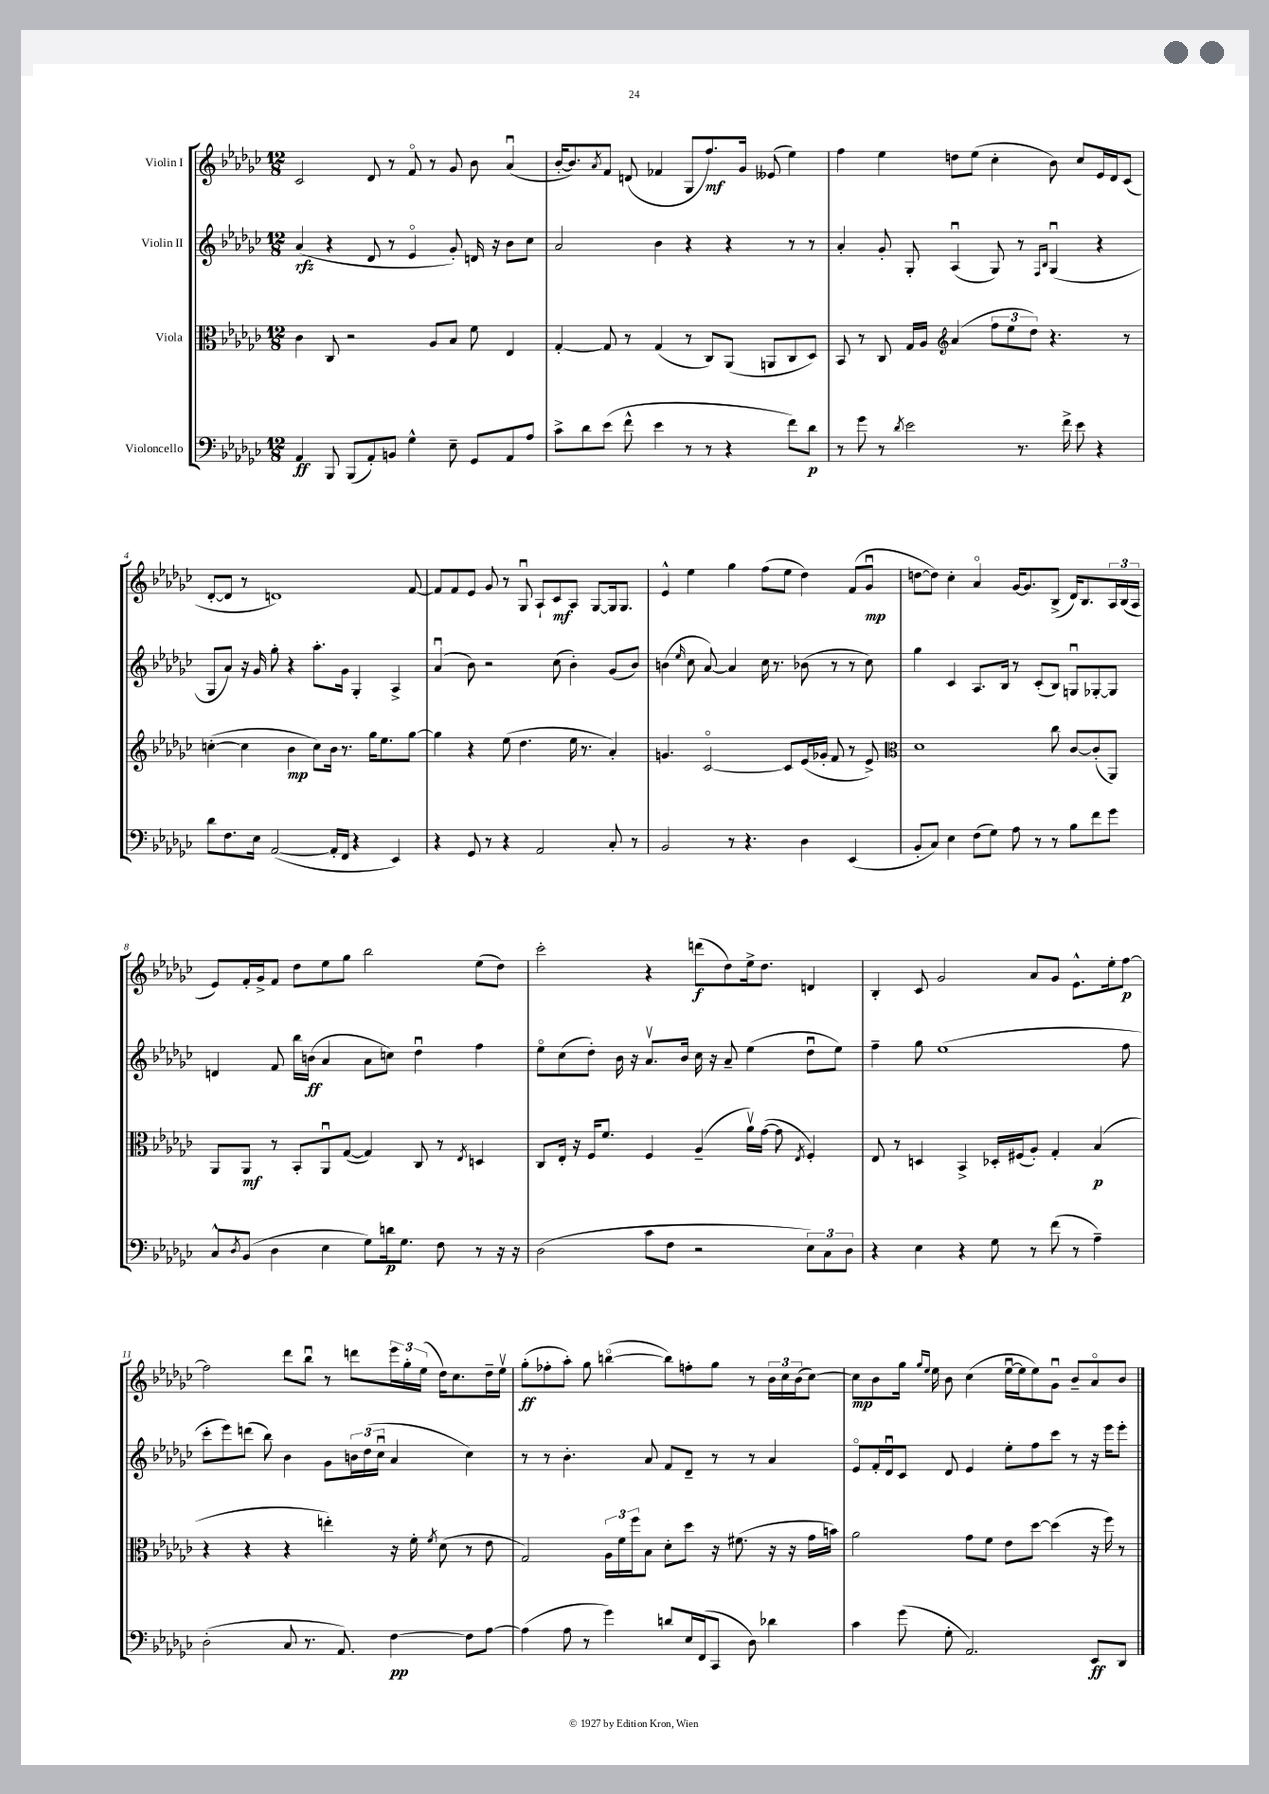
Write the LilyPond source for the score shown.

<<
\new StaffGroup <<
\new Staff = "s0" \with { instrumentName = "Violin I" } {
    \clef treble \key ges \major \numericTimeSignature \time 12/8
    ces'2 des'8 r8 f'8\flageolet r8 ges'8 bes'8 aes'4\downbow( |
    bes'16~-. bes'8.) \acciaccatura { aes'8 } f'8 d'8( fes'4 ges8 f''8.\mf) ges'16 eeses'8( ees''4) |
    f''4 ees''4 d''8 ees''8( ces''4-. bes'8) ces''8 ees'16 des'16 ces'8( |
    des'8~-. des'8 r8 d'1) f'8~ |
    f'8 f'8 ees'8 ges'8 r8 ges8\downbow aes8-! ces'8\mf aes8 ges8~ ges16 ges8. |
    ees'4-^ ees''4 ges''4 f''8( ees''8 des''4) f'8( ges'8\downbow\mp |
    d''8~ d''8) ces''4-. aes'4\flageolet ges'16~ ges'8. bes8->( des'16) bes8. \tuplet 3/2 { aes16 bes16( aes16 } |
    ees'8) f'16-. ges'16-> f'8 des''8 ees''8 ges''8 bes''2 ees''8( des''8) |
    ces'''2-. r4 d'''8\f( des''8) ees''16-> des''8. d'4 |
    bes4-. ces'8 ges'2 aes'8 ges'8 ees'8.-^ ees''16-. f''8~\p |
    f''2 des'''8 bes''8\downbow r8 d'''8 \tuplet 3/2 { ees'''16 ges''16-. ees''16( } des''16) ces''8. des''16-- ees''16\upbow |
    ges''8-.\ff( fes''8-. aes''8-.) ges''8 b''4~\flageolet( b''8) f''8-. ges''8 r8 \tuplet 3/2 { bes'16 ces''16 bes'16( } ces''8~) |
    ces''8\mp bes'8 ges''16 \grace { ges''16 ees''16 } ees''16 bes'8 ces''4( ees''16~\downbow ees''16 ees''8) ges'8\downbow bes'8-- aes'8\flageolet bes'8 \bar "|." |
}
\new Staff = "s1" \with { instrumentName = "Violin II" } {
    \clef treble \key ges \major \numericTimeSignature \time 12/8
    aes'4\rfz( r4 des'8 r8 ees'4\flageolet ges'8-.) d'16 r16 bes'8 ces''8 |
    aes'2 bes'4 r4 r4 r8 r8 |
    aes'4-. ges'8-. ges8-. aes4\downbow( ges8) r8 \grace { f16 bes16 } ges4\downbow( r4 |
    ges8 aes'8) r16 ges'16 ges''8-. r4 aes''8.-. ges'16 ges4-. aes4-> |
    aes'4\downbow( bes'8) r2 ces''8( bes'4-.) ges'8( bes'8) |
    b'4( \grace { ees''16 } ces''8 aes'8~) aes'4 ces''16 r8. bes'8( r8 r8 ces''8) |
    ges''4 ces'4 aes8. bes16 r8 ces'8-.( bes8) g8\downbow ges8~-. ges8 |
    d'4 f'8 bes''16 b'16\ff( aes'4 aes'8 c''8) des''4\downbow f''4 |
    ees''8\flageolet ces''8( des''8-.) bes'16 r16 aes'8.\upbow bes'16 ces''16 r16 aes'8-- ees''4( des''8\downbow ees''8) |
    f''4-- ges''8 ees''1( f''8 |
    ces'''8-. ees'''8) d'''8( bes''8) bes'4 ges'8 \tuplet 3/2 { b'16 des''16( ces''16\downbow } aes'4 ces''4) |
    r8 r8 bes'4.-. aes'8 f'8 des'8-- r8 r8 aes'4 |
    ees'8\flageolet f'16-. des'16\downbow ces'8 des'8 ees'4 ees''8-. f''8 ces'''8 r8 r16 ees'''16 ees'''8-. \bar "|." |
}
\new Staff = "s2" \with { instrumentName = "Viola" } {
    \clef alto \key ges \major \numericTimeSignature \time 12/8
    ces'4 ces8 r2 aes8 bes8 f'8 ees4 |
    ges4~-. ges8 r8 ges4( r8 ces8) aes,8( a,8 ces8 des8) |
    bes,8 r8 ces8 ges16 aes16 \clef treble aes'4( \tuplet 3/2 { f''8 ees''8 des''8) } r4. r8 |
    c''4~-.( c''4 bes'4\mp c''8) bes'16 r8. ges''16 ees''8. ges''8~ |
    ges''4 r4 ees''8( des''4. ees''16 r8. aes'4-.) |
    g'4. ces'2~\flageolet ces'8 ees'16( ges'16-. f'8 r8 ees'8->) |
    \clef alto des'1 ces''8 ces'8~ ces'8-.( aes,8) |
    aes,8 aes,8\mf r8 bes,8-. aes,8\downbow ges8~( ges4) ces8 r8 \acciaccatura { ees8 } d4 |
    ces8 ees16-. r16 f16 f'8. f4 aes4--( aes'16\upbow) ges'16~( ges'8 \acciaccatura { ees8 } f4-.) |
    ees8 r8 d4 bes,4-> des16-. fis16( aes8-.) ges4-. bes4\p( |
    r4 r4 r4 e''4-.) r16 f'16-. \acciaccatura { f'8 } des'8( r8 ees'8 |
    ges2) \tuplet 3/2 { aes16 f'16 f''16 } bes8 des'8-. des''8 r16 fis'8.( r16 r16 ges'16 b'16) |
    aes'2 ges'8 f'8 ees'8 des''8~ des''4( r16 f''16) r8 \bar "|." |
}
\new Staff = "s3" \with { instrumentName = "Violoncello" } {
    \clef bass \key ges \major \numericTimeSignature \time 12/8
    aes,4\ff bes,,8 bes,,8( aes,8-.) b,8 ges4-^ ees8-- ges,8 aes,8 aes8 |
    ces'8-> des'8 ees'8( f'8-^ ees'4 r8 r8 r4 f'8) des'8\p |
    r8 ges'8 r8 \acciaccatura { des'8 } ees'2 r8. f'16-> ees'8 r4 |
    des'8 f8. ees16 aes,2~( aes,16-. f,16 r4 ees,4) |
    r4 ges,8 r8 r4 aes,2 ces8-. r8 |
    bes,2 r8 r4. des4 ees,4( |
    bes,8-. ces8) ees4 f8( ges8) aes8 r8 r8 bes8 f'8 ges'8 |
    ces8-^ \acciaccatura { des8 } bes,8( des4 ees4 ges8) d'16\p ges8. f8 r8 r16 r16 |
    des2( ces'8 f8 r2 \tuplet 3/2 { ees8) ces8 des8 } |
    r4 ees4 r4 ges8 r8 f'8( r8 aes4--) |
    des2-.( ces8 r8. aes,8.) f4~\pp f8 aes8~ |
    aes4( aes8 r8 ges'4) d'8 ees16 f,16( ces,8 des8) des'4 |
    ces'4 ges'8( ges8-. aes,2.) ees,8\ff des,8 \bar "|." |
}
>>
>>
